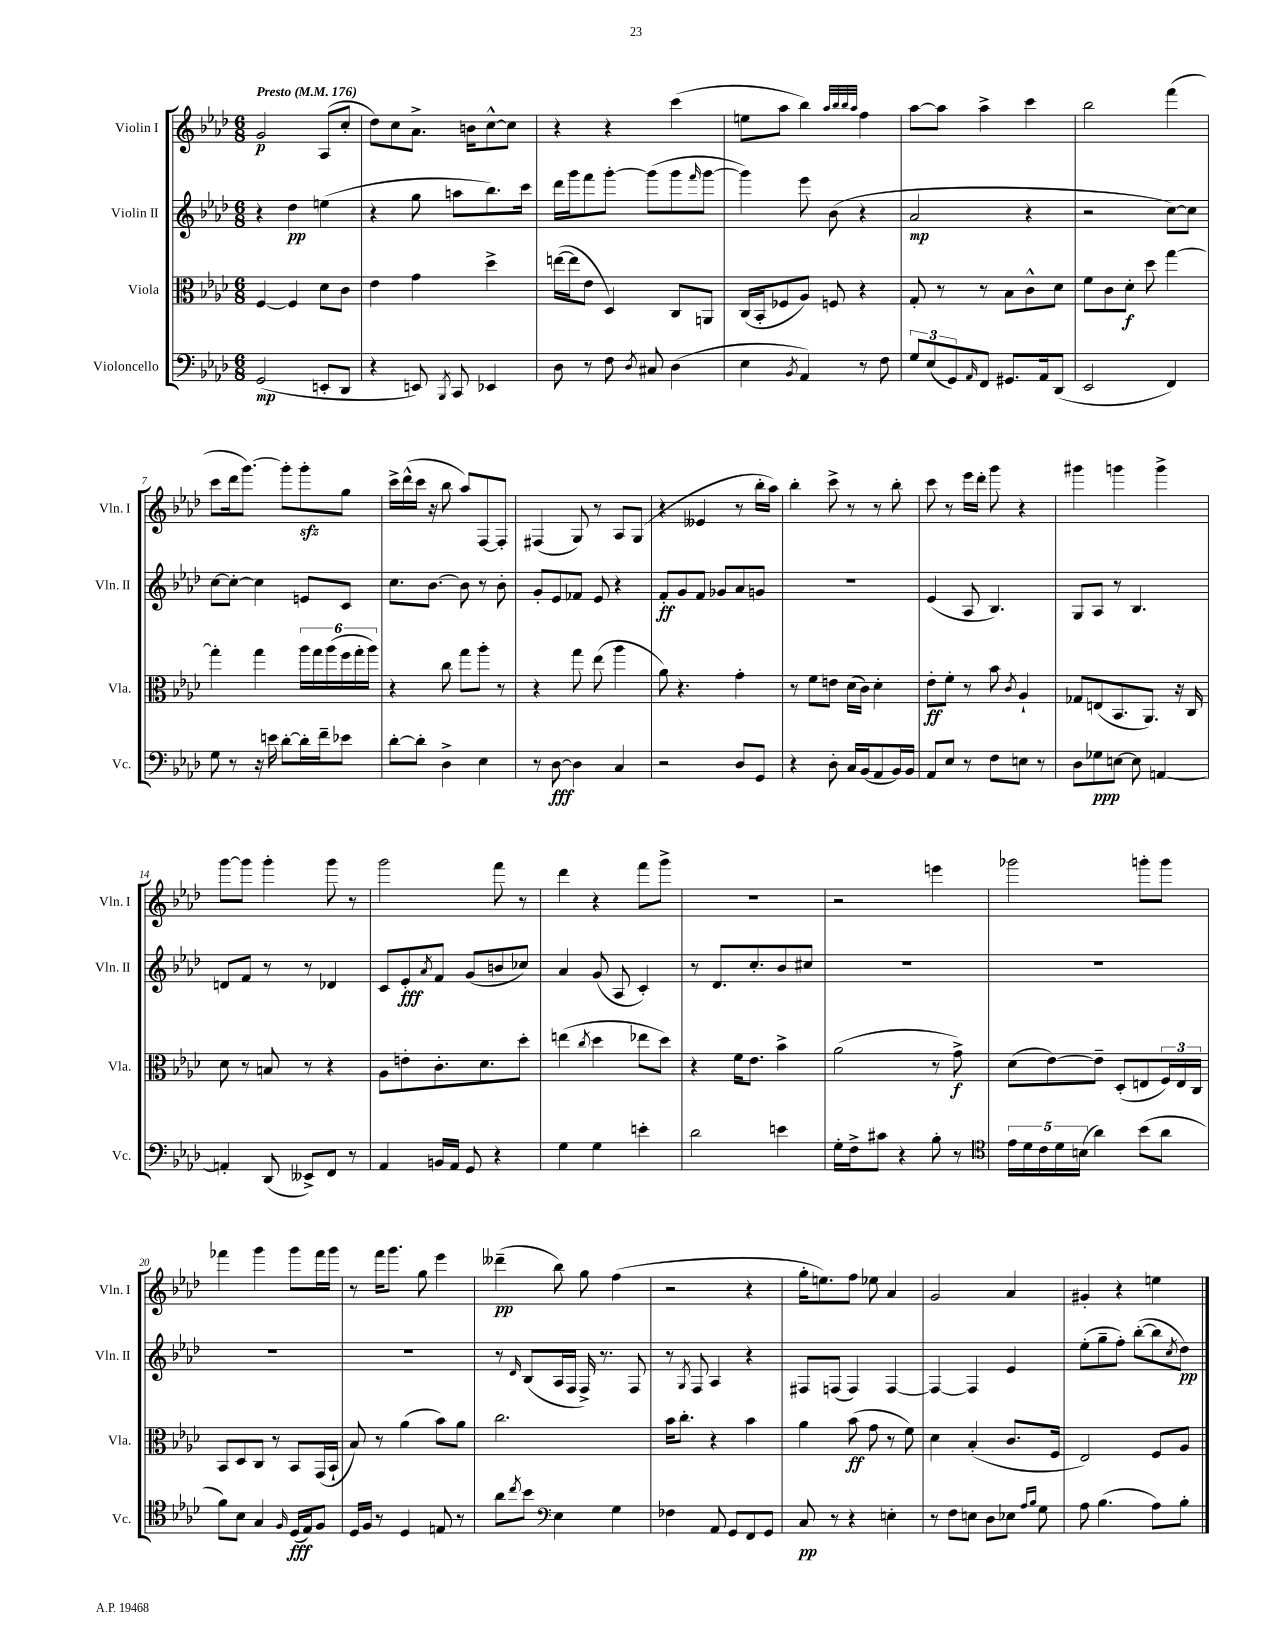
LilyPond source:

<<
\new StaffGroup <<
\new Staff = "s0" \with { instrumentName = "Violin I" shortInstrumentName = "Vln. I" } {
    \clef treble \key aes \major \numericTimeSignature \time 6/8 \tempo "Presto" 4 = 176
    g'2\p aes8( c''8-. |
    des''8) c''8 aes'8.-> b'16 c''8~-^ c''8 |
    r4 r4 c'''4( |
    e''8 aes''8 bes''4) \grace { aes''32 bes''32 bes''32 aes''32 } f''4 |
    aes''8~ aes''8 aes''4-> c'''4 |
    bes''2 f'''4( |
    c'''8 des'''16 g'''8.~) g'''8-. g'''8-.\sfz g''8 |
    c'''16-> des'''16-^( c'''16 r16 bes''8 aes''8) f8~ f8-. |
    fis4( g8) r8 aes8 g8( |
    r4 eeses'4 r8 bes''16-. aes''16) |
    bes''4-. c'''8-> r8 r8 bes''8-. |
    c'''8 r8 ees'''16 des'''16-. g'''8 r4 |
    gis'''4 g'''4 g'''4-> |
    g'''8~ g'''8 g'''4-. g'''8 r8 |
    g'''2 f'''8 r8 |
    des'''4 r4 f'''8 g'''8-> |
    R2. |
    r2 e'''4 |
    ges'''2 g'''8-. g'''8 |
    fes'''4 g'''4 g'''8 fes'''16 g'''16 |
    r8 f'''16 g'''8. g''8 ees'''4 |
    deses'''4--\pp( bes''8) g''8 f''4( |
    r2 r4 |
    g''16-. e''8.) f''8 ees''8 aes'4 |
    g'2 aes'4 |
    gis'4-. r4 e''4 \bar "|." |
}
\new Staff = "s1" \with { instrumentName = "Violin II" shortInstrumentName = "Vln. II" } {
    \clef treble \key aes \major \numericTimeSignature \time 6/8
    r4 des''4\pp e''4( |
    r4 g''8 a''8 bes''8.) c'''16 |
    des'''16 g'''16 f'''8 g'''8~-. g'''8( g'''8 \grace { f'''16 } g'''8~ |
    g'''4) ees'''8 bes'8( r4 |
    aes'2\mp r4 |
    r2 c''8~) c''8 |
    c''8~ c''8~-. c''4 e'8 c'8 |
    c''8. bes'8.~ bes'8 r8 bes'8-. |
    g'8-. ees'8 fes'8 ees'8 r4 |
    f'8-.\ff g'8 f'8 ges'8 aes'8 g'8 |
    R2. |
    ees'4( aes8 bes4.) |
    g8 aes8 r8 bes4. |
    d'8 f'8 r8 r8 des'4 |
    c'8 ees'8-.\fff \acciaccatura { aes'8 } f'8 g'8( b'8 ces''8) |
    aes'4 g'8( aes8 c'4-.) |
    r8 des'8. c''8.-. bes'8 cis''8 |
    R2. |
    R2. |
    R2. |
    R2. |
    r8 \grace { des'16 } bes8( aes16 f16 f16->) r8. f8 |
    r8 \acciaccatura { g8 } f8 aes4 r4 |
    fis8 f8( f4) f4~ |
    f4~ f4 ees'4 |
    ees''8-.( g''8-- f''8-.) bes''8~-.( bes''8 \acciaccatura { c''8 } des''8\pp) \bar "|." |
}
\new Staff = "s2" \with { instrumentName = "Viola" shortInstrumentName = "Vla." } {
    \clef alto \key aes \major \numericTimeSignature \time 6/8
    f4~ f4 des'8 c'8 |
    ees'4 g'4 des''4-> |
    e''16~( e''16 ees'8 des4) c8 a,8 |
    c16( bes,16-. fes8 aes8) f8 r4 |
    g8-. r8 r8 bes8 c'8-^ des'8 |
    f'8 c'8 des'8-.\f des''8 g''4~ |
    g''4-. g''4 \tuplet 6/4 { aes''16 g''16 aes''16( f''16 g''16-. aes''16) } |
    r4 c''8 g''8 aes''8-. r8 |
    r4 g''8 ees''8( aes''4 |
    aes'8) r4. g'4-. |
    r8 f'8 e'8 des'16( c'16) des'4-. |
    ees'8-.\ff f'8-. r8 bes'8 \acciaccatura { c'8 } aes4-! |
    ges8 e8( bes,8. aes,8.) r16 c16 |
    des'8 r8 b8 r8 r4 |
    aes8 e'8-. c'8.-. des'8. des''8-. |
    e''4( \acciaccatura { c''8 } des''4 ees''8 des''8) |
    r4 f'16 ees'8. bes'4-> |
    aes'2( r8 g'8->\f) |
    des'8( ees'8~) ees'8-- des8-.( e8 \tuplet 3/2 { f16) e16 c16 } |
    bes,8 des8 c8 r8 bes,8 g,16( bes,16-! |
    bes8) r8 aes'4( bes'8) aes'8 |
    c''2. |
    bes'16 c''8.-. r4 bes'4 |
    aes'4 bes'8\ff( g'8 r8 f'8) |
    des'4 bes4-.( c'8. f16 |
    ees2) f8 aes8 \bar "|." |
}
\new Staff = "s3" \with { instrumentName = "Violoncello" shortInstrumentName = "Vc." } {
    \clef bass \key aes \major \numericTimeSignature \time 6/8
    g,2\mp( e,8-. des,8 |
    r4 e,8) \acciaccatura { bes,,8 } c,8 ees,4 |
    des8 r8 f8 \acciaccatura { des8 } cis8 des4( |
    ees4 \acciaccatura { bes,8 } aes,4) r8 f8 |
    \tuplet 3/2 { g8 ees8( g,8) } \grace { aes,16 } f,8 gis,8. aes,16 des,8( |
    ees,2 f,4) |
    g8 r8 r16 e'16 des'8~-. des'16-. f'16-- ees'8 |
    des'8~-. des'8-. des4-> ees4 |
    r8 des8~\fff des4 c4 |
    r2 des8 g,8 |
    r4 des8-. c16 bes,16( aes,8 bes,16) bes,16 |
    aes,8 ees8 r8 f8 e8 r8 |
    des8 ges8\ppp e8~ e8 a,4~ |
    a,4-. des,8( eeses,8->) f,8 r8 |
    aes,4 b,16 aes,16 g,8 r4 |
    g4 g4 e'4-. |
    des'2 e'4 |
    g16-. f16-> cis'8 r4 bes8-. r8 |
    \clef tenor \tuplet 5/4 { ees'16 des'16 c'16 des'16 b16( } aes'4) bes'8( aes'8 |
    f'8) bes8 g4 \grace { f16 } des16\fff( ees16) f8 |
    des16 f16 r8 des4 e8 r8 |
    aes'8 \acciaccatura { c''8 } bes'8 \clef bass ees4 g4 |
    fes4 aes,8 g,8 f,8 g,8 |
    c8\pp r8 r4 e4-. |
    r8 f8 e8 des8 ees8 \grace { aes16 bes16 } g8 |
    aes8 bes4.( aes8) bes8-. \bar "|." |
}
>>
>>
